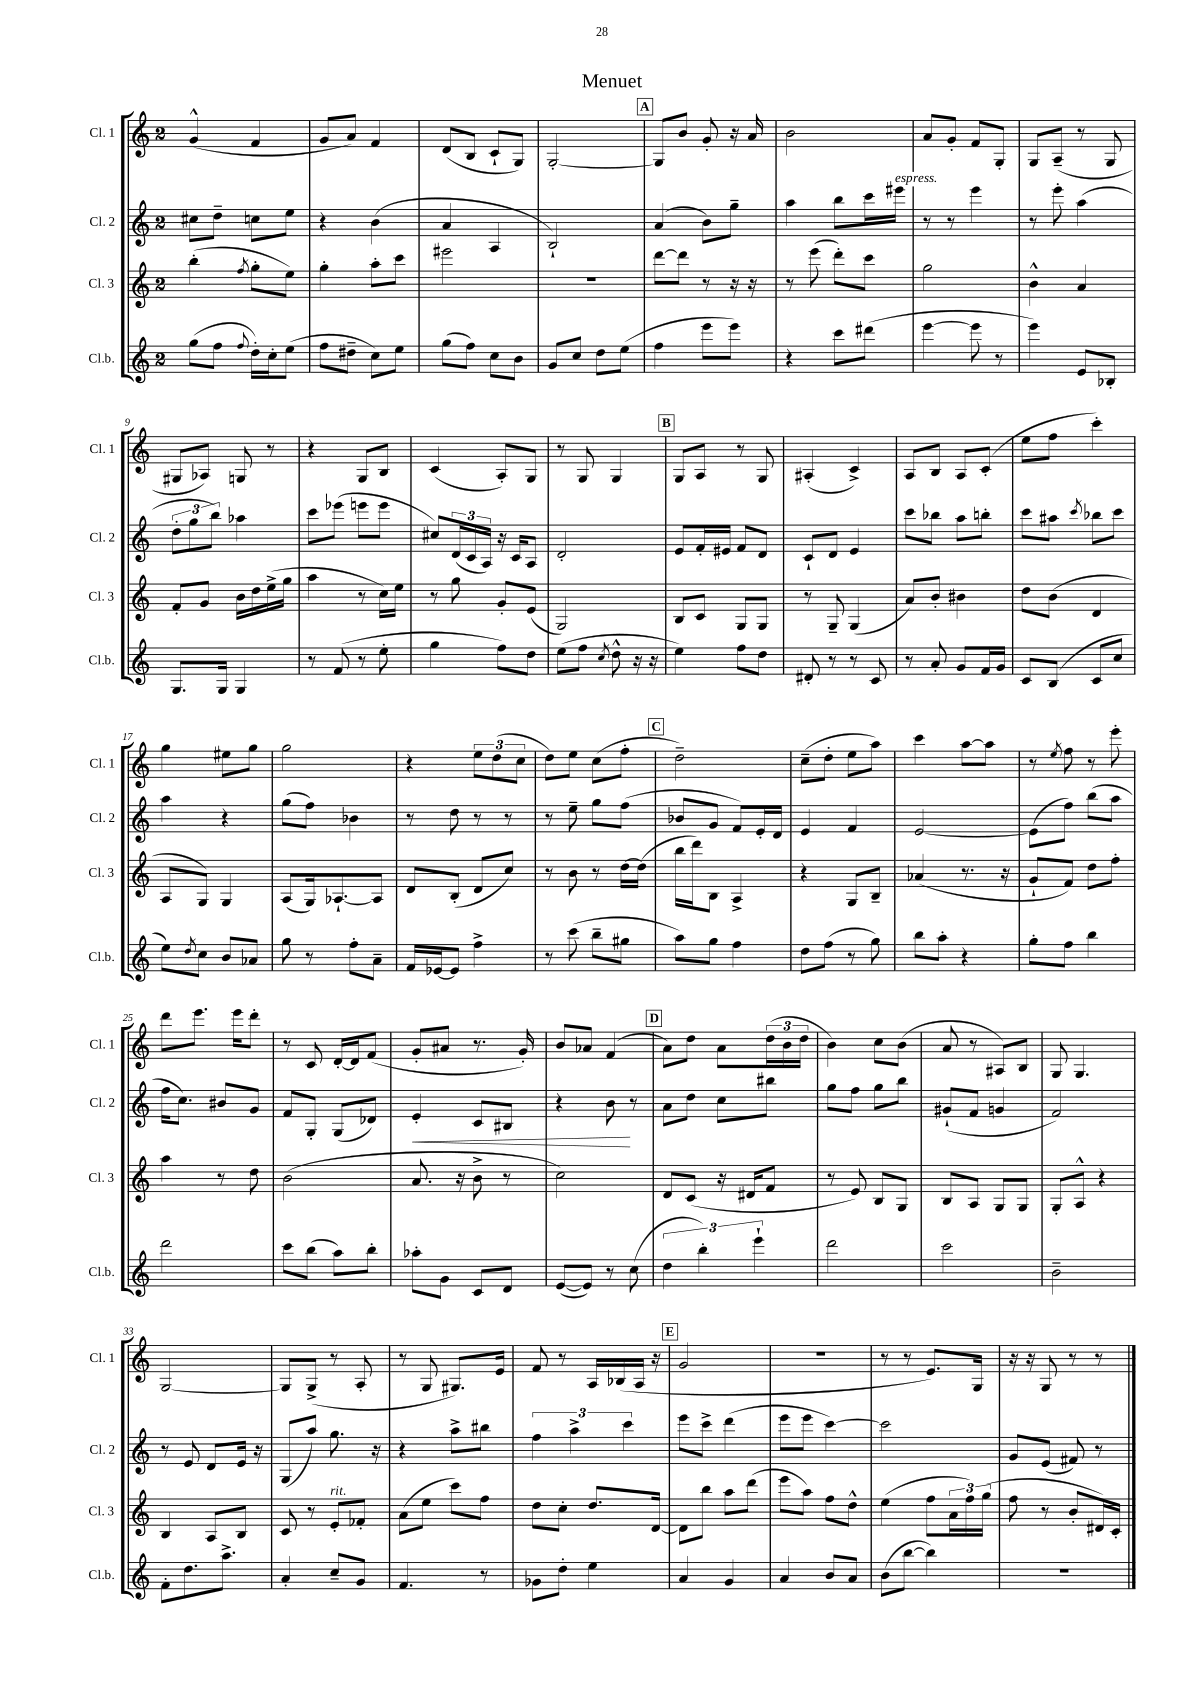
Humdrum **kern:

**kern	**kern	**kern	**kern
*staff4	*staff3	*staff2	*staff1
*clefG2	*clefG2	*clefG2	*clefG2
*k[]	*k[]	*k[]	*k[]
*M2/4	*M2/4	*M2/4	*M2/4
(8gg	(4bb'	8cc#	(4g^^
8ff	.	8dd~	.
8qqff	8qff	.	.
16dd')	8gg'	8cc	4f
16cc'	.	.	.
(8ee	8ee)	8ee	.
=	=	=	=
8ff	4gg'	4r	8g
8dd#~	.	.	8a)
8cc)	8aa'	(4b	4f
8ee	8ccc	.	.
=	=	=	=
(8gg	2eee#	4a	(8d
8ff)	.	.	8B
8cc	.	4A	8c`
8b	.	.	8G)
=	=	=	=
8g	2r	2B`)	[2G'
8cc	.	.	.
8dd	.	.	.
(8ee	.	.	.
=	=	=	=
4ff	[8ddd	(4a	8G]
.	8ddd]	.	8b
8eee	8r	8b)	8g'
8eee)	16r	8gg~	16r
.	16r	.	16a
=	=	=	=
4r	8r	4aa	2b
.	(8eee	.	.
8ccc	8ddd')	8bb	.
(8ddd#	8ccc	16ccc	.
.	.	16eee#	.
=	=	=	=
[4eee	2gg	8r	8a
.	.	8r	8g'
8eee]	.	4eee	8f
8r	.	.	8G'
=	=	=	=
4eee)	4b^^	8r	8G
.	.	8eee'	(8A~
8e	4a	(4aa	8r
8B-'	.	.	8G
=	=	=	=
8.G	8f'	12dd'	8G#
.	.	12gg	.
.	8g	.	8A-)
.	.	12bb)	.
16G	.	.	.
4G	16b	4aa-	8G
.	16dd	.	.
.	(16ee^	.	8r
.	16gg	.	.
=	=	=	=
8r	4aa	8ccc	4r
(8f	.	(8eee-	.
8r	8r	8eee	8G
8ee'	16cc)	8eee	8B
.	16ee	.	.
=	=	=	=
4gg	8r	8cc#)	(4c
.	8gg	(24d	.
.	.	24c	.
.	.	24A)	.
8ff)	8g'	16r	8A')
.	.	16c	.
8dd	(8e	8A	8G
=	=	=	=
(8ee	2G)	2d'	8r
8ff	.	.	8G
8qcc	.	.	.
8dd^^	.	.	4G
16r	.	.	.
16r	.	.	.
=	=	=	=
4ee)	8B	8e	8G
.	8c	16f'	8A
.	.	16e#	.
8ff	8G	8f	8r
8dd	8G	8d	8G
=	=	=	=
8d#'	8r	8c`	(4A#'
8r	8G~	8d	.
8r	(4G	4e	4c^)
8c	.	.	.
=	=	=	=
8r	8a)	8ccc	8A
8a'	8b'	8bb-	8B
8g	4b#	8aa	8A
16f	.	8bb'	(8c'
16g	.	.	.
=	=	=	=
8c	8dd	8ccc	8ee
(8B	(8b	8aa#	8ff
.	.	8qccc	.
8c	4d	8bb-	4ccc')
8cc	.	8ccc	.
=	=	=	=
8ee)	8A	4aa	4gg
8qdd	.	.	.
8cc	8G)	.	.
8b	4G	4r	8ee#
8a-	.	.	8gg
=	=	=	=
8gg	(8A	(8gg	2gg
8r	16G)	8ff)	.
.	[8.A-`	.	.
8ff'	.	4b-	.
8a~	8A-]	.	.
=	=	=	=
16f	8d	8r	4r
[16e-	.	.	.
8e-]	(8B'	8dd	.
4ff^	8d	8r	12ee
.	.	.	(12dd
.	8cc)	8r	.
.	.	.	12cc
=	=	=	=
8r	8r	8r	8dd)
(8ccc	8b	8ee~	8ee
8bb~	8r	8gg	(8cc
8gg#	[16dd	(8ff	8ff'
.	(16dd]	.	.
=	=	=	=
8aa)	16bb	8b-	2dd~)
.	16ddd)	.	.
8gg	8B	8g	.
4ff	4A^	8f)	.
.	.	16e'	.
.	.	16d	.
=	=	=	=
8dd	4r	4e	(8cc~
(8ff	.	.	8dd'
8r	8G	4f	8ee
8gg)	8B~	.	8aa)
=	=	=	=
8bb	(4a-	[2e	4ccc
8aa'	.	.	.
4r	8.r	.	[8aa
.	.	.	8aa]
.	16r	.	.
=	=	=	=
8gg'	8g`	(8e]	8r
.	.	.	8qee
8ff	8f)	8ff)	8ff
4bb	8dd	(8bb	8r
.	8ff'	8aa	8eee'
=	=	=	=
2ddd	4aa	16ff	8ddd
.	.	8.cc)	.
.	.	.	8.eee
.	8r	8b#	.
.	.	.	16eee
.	8dd	8g	8ddd'
=	=	=	=
8ccc	(2b	8f	8r
(8bb	.	8G'	8c
8aa)	.	(8G	[16d'
.	.	.	16d]
8bb'	.	8d-)	(8f
=	=	=	=
8aa-'	8.a	4e'	8g'
8g	.	.	8a#
.	16r	.	.
8c	8b^	8c	8.r
8d	8r	8B#	.
.	.	.	16g')
=	=	=	=
([8e	2cc)	4r	8b
8e])	.	.	8a-
8r	.	8b	(4f
(8cc	.	8r	.
=	=	=	=
6dd	8d	8a	8a)
.	(8c	8dd	8dd
6bb')	.	.	.
.	16r	8cc	8a
.	16d#	.	.
6eee`	.	.	.
.	8f	8bb#	(24dd
.	.	.	24b
.	.	.	24dd
=	=	=	=
2ddd	8r	8gg	4b)
.	8e)	8ff	.
.	8B	8gg	8cc
.	8G	8bb	(8b
=	=	=	=
2ccc	8B	(8g#`	8a
.	8A	8f	8r
.	8G	4g	8A#)
.	8G	.	8B
=	=	=	=
2b~	8G'	2f)	8G
.	8A^^	.	4.G
.	4r	.	.
=	=	=	=
8f'	4B	8r	[2G
8.dd	.	8e	.
.	8A	8d	.
8.aa^	.	.	.
.	8B	16e	.
.	.	16r	.
=	=	=	=
4a'	8c	(8G	8G]
.	8r	8aa)	(8G^
8cc~	8e'	8.gg	8r
8g	8f-'	.	8A'
.	.	16r	.
=	=	=	=
4.f	(8a	4r	8r
.	8ee	.	8G
.	8ccc)	8aa^	8.G#)
8r	8ff	8bb#	.
.	.	.	16e
=	=	=	=
8g-	8dd	6ff	8f
8dd'	8cc'	.	8r
.	.	6aa^	.
4ee	8.dd	.	16A
.	.	.	(16B-
.	.	6ccc	.
.	.	.	16A
.	[16d	.	16r
=	=	=	=
4a	8d]	8eee	2g
.	8bb	8ccc^	.
4g	8aa	(4ddd	.
.	(8ddd	.	.
=	=	=	=
4a	8eee	8eee	2r
.	8aa)	8eee	.
8b	8ff	[4ccc)	.
8a	8dd^^	.	.
=	=	=	=
(8b	(4ee	2ccc]	8r
[8bb	.	.	8r
4bb])	8ff	.	8.e)
.	24a	.	.
.	24ff)	.	.
.	.	.	16G
.	(24gg	.	.
=	=	=	=
2r	8ff	8g	16r
.	.	.	16r
.	8r	(8e	8G
.	8b'	8f#)	8r
.	16d#)	8r	8r
.	16c'	.	.
==	==	==	==
*-	*-	*-	*-
